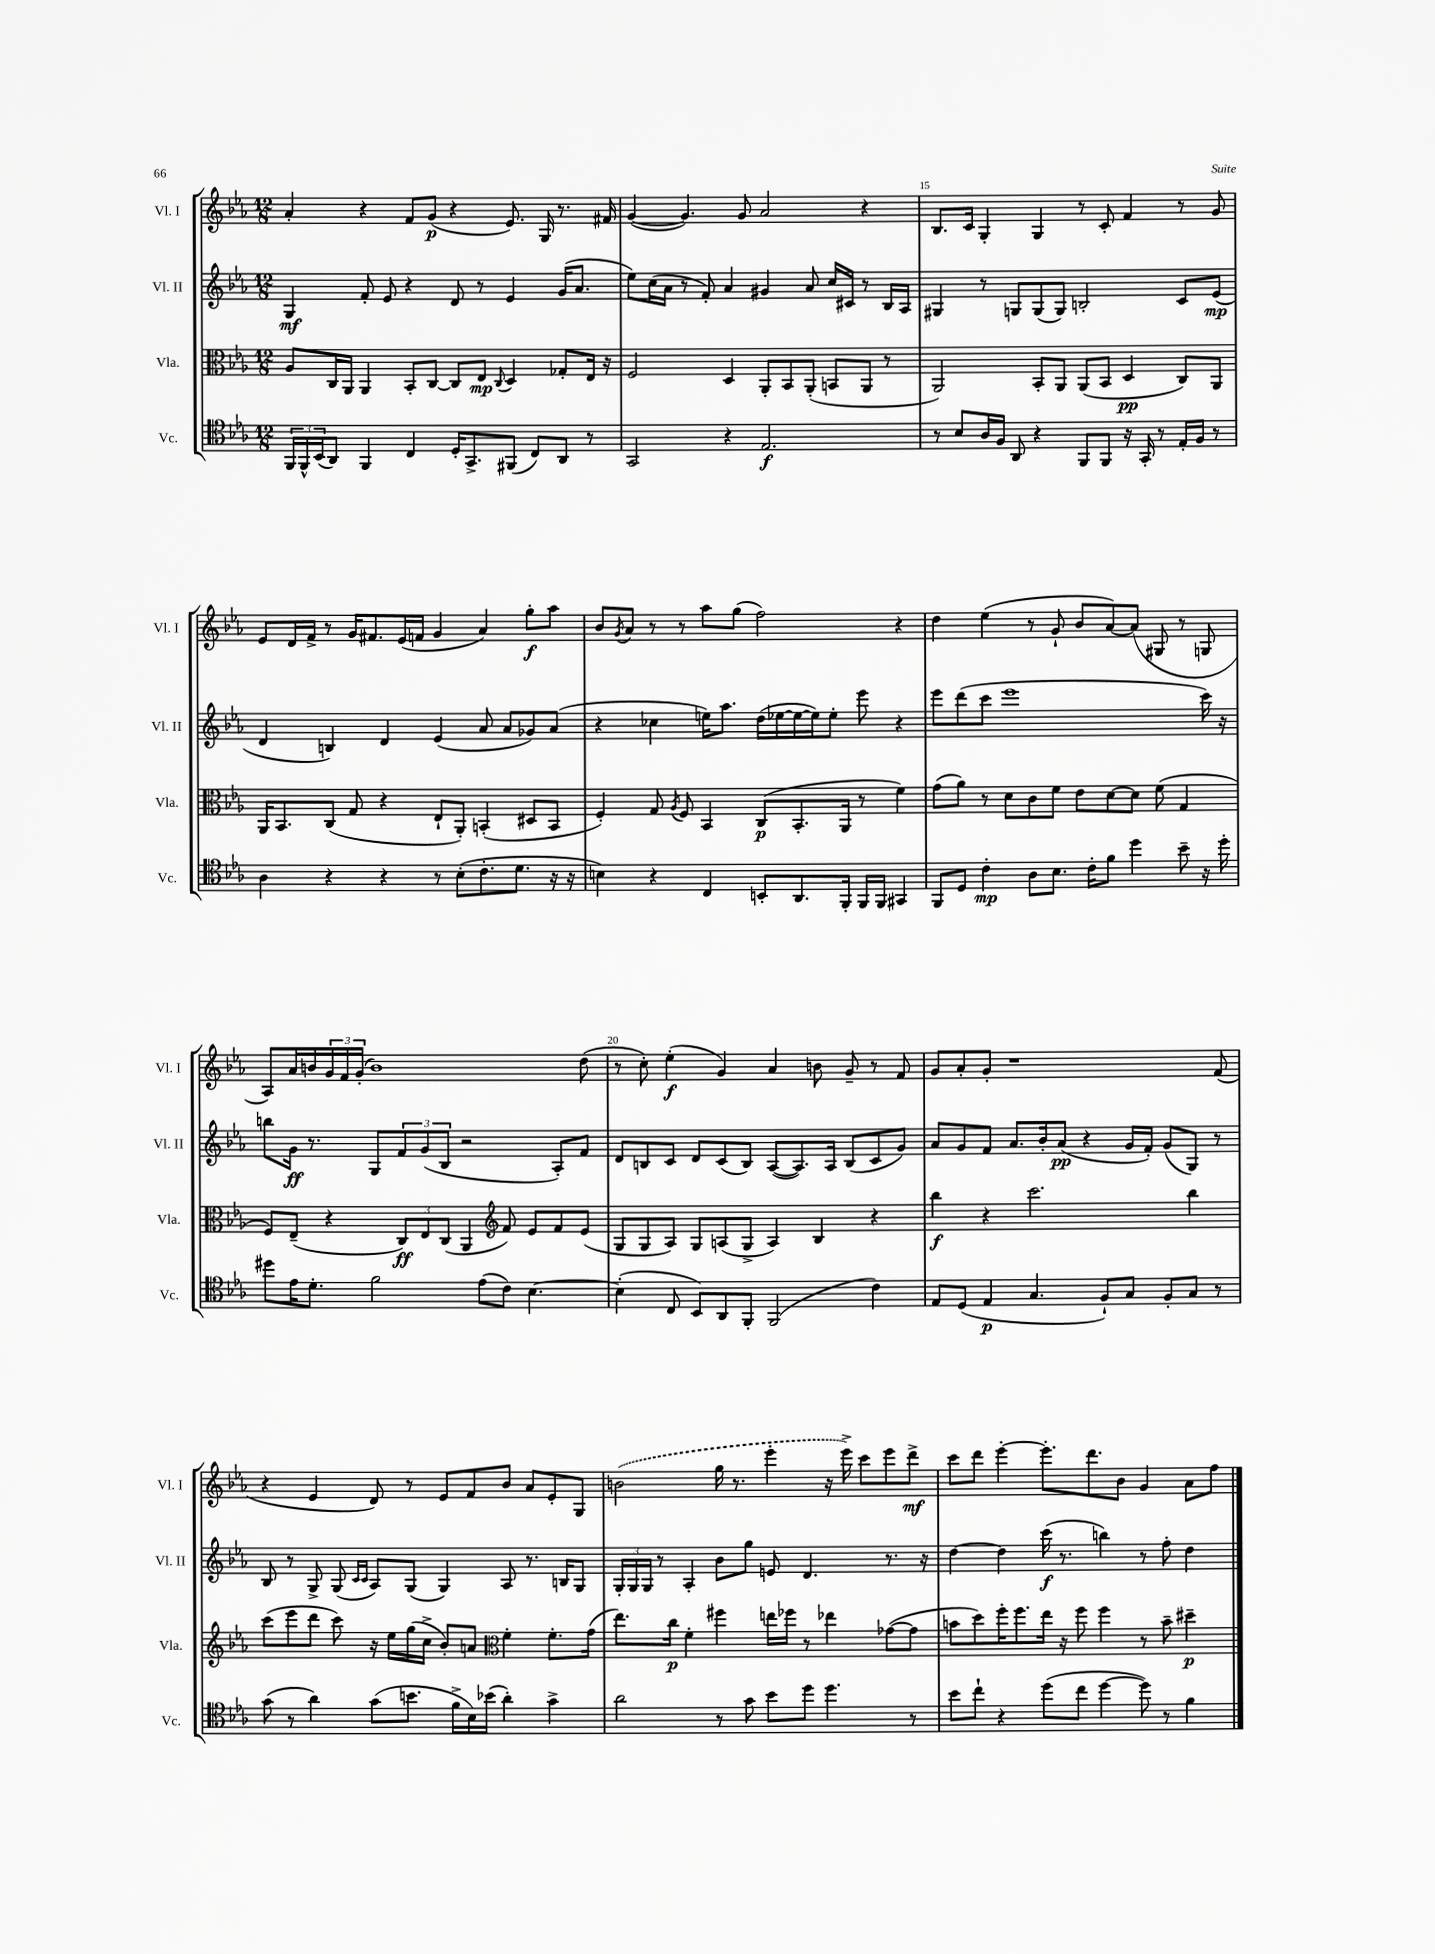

**kern	**kern	**kern	**kern
*staff4	*staff3	*staff2	*staff1
*clefC4	*clefC3	*clefG2	*clefG2
*k[b-e-a-]	*k[b-e-a-]	*k[b-e-a-]	*k[b-e-a-]
*M12/8	*M12/8	*M12/8	*M12/8
24FF	8A-	4G	4a-'
24FF^^	.	.	.
(24BB-	.	.	.
8AA-)	16C	.	.
.	16AA-	.	.
4FF	4AA-	8f'	4r
.	.	8e-	.
4C	8BB-'	4r	8f
.	[8C	.	(8g
16D'	8C]	8d	4r
8.GG^	.	.	.
.	8E-	8r	.
.	8qqC	.	.
(8FF#	4D	4e-	8.e-)
8C)	.	.	.
.	.	.	16G
8AA-	8G-'	(16g	8.r
.	.	8.a-	.
8r	16E-	.	.
.	16r	.	16f#
=	=	=	=
2GG	2F	8ee-)	([4g
.	.	(16cc	.
.	.	16a-	.
.	.	8r	4.g])
.	.	8f')	.
4r	4D	4a-	.
.	.	.	8g
2.E-	8AA-'	4g#	2a-
.	8BB-	.	.
.	(8AA-'	8a-	.
.	8BB	16cc	.
.	.	16c#	.
.	8AA-	8r	4r
.	8r	16B-	.
.	.	16A-	.
=	=	=	=
8r	2AA-)	4G#	8.B-
8B-	.	.	.
.	.	.	16c
16A-	.	8r	4G'
16F	.	.	.
8AA-	.	8G	.
4r	8BB-'	(8G	4G
.	8AA-	8G)	.
8FF	(8AA-	2B'	8r
8FF	8BB-	.	8c'
16r	4D	.	4f
16GG'	.	.	.
8r	.	.	.
16E-'	8C)	8c	8r
16F	.	.	.
8r	8AA-	(8e-	8g
=	=	=	=
4A-	16AA-	4d	8e-
.	8.BB-	.	.
.	.	.	16d
.	.	.	16f^
4r	(8C	4B)	8r
.	8G	.	16g
.	.	.	8.f#
4r	4r	4d	.
.	.	.	(16e-
.	.	.	16f
8r	8E-`	(4e-	4g
(8B-'	8AA-')	.	.
8.c'	(4BB'	8a-	4a-)
.	.	8a-	.
8.d	.	.	.
.	8D#	8g-)	8gg'
16r	8BB	(8a-	8aa-
16r	.	.	.
=	=	=	=
4B)	4F')	4r	8b-
.	.	.	8qg
.	.	.	8a-
4r	8G	4cc-	8r
.	8qA-	.	.
.	8F	.	8r
4C	4BB-	16ee)	8aa-
.	.	8.aa-	.
.	.	.	(8gg
8BB'	(8C	(16dd	2ff)
.	.	[16ee-	.
8.AA-	8.BB-'	16ee-_	.
.	.	16ee-])	.
.	.	8ee-'	.
16FF'	16AA-	.	.
16FF	8r	8eee-	.
16FF	.	.	.
4GG#	4f)	4r	4r
=	=	=	=
8FF	(8g	8eee-	4dd
8D	8a-)	(8ddd	.
4c'	8r	8ccc	(4ee-
.	8d	1eee-	.
8A-	8c	.	8r
8.B-	8f	.	8g`
.	8e-	.	8b-
16c'	.	.	.
8f	[8d	.	[8a-)
4dd	8d]	.	(8a-]
.	(8f	.	8G#
8b-~	4G	.	8r
16r	.	16ccc)	8G
16dd'	.	16r	.
=	=	=	=
8dd#	8F)	8bb	8A-)
16e-	(8E-~	16g	16a-
8.d'	.	8.r	16b
.	4r	.	24g
.	.	.	24f
.	.	.	(24g'
2f	.	8G	1b)
.	12C)	12f	.
.	12E-	(12g	.
.	(12C	12B-	.
.	4AA-	2r	.
(8e-	.	.	.
*	*clefG2	*	*
8c)	8f)	.	.
[4.B-	8e-	.	.
.	8f	8A-')	.
.	(8e-	8f	(8dd
=	=	=	=
(4B-']	8G	8d	8r
.	8G	8B	8cc')
8C	8A-)	8c	(4ee-'
8BB-)	8G	8d	.
8AA-	(8A	(8c	4g)
8FF'	8G^	8B)	.
(2FF	4A)	([8A-	4a-
.	.	8.A-])	.
.	4B-	.	8b
.	.	16A-	.
.	.	(8B	8g~
4c)	4r	8c	8r
.	.	8g)	8f
=	=	=	=
8E-	4bb-	8a-	8g
(8D	.	8g	8a-'
4E-	4r	8f	8g'
.	.	8.a-	1r
4.G	2.ccc	.	.
.	.	16b-'	.
.	.	(8a-	.
.	.	4r	.
8F`)	.	.	.
8G	.	16g	.
.	.	16f')	.
8F'	.	(8g	.
8G	4bb-	8G)	.
8r	.	8r	(8f
=	=	=	=
(8g	(8ccc	8B-	4r
8r	8eee-	8r	.
4a-)	8ddd	8G^	4e-
.	8ccc)	(8G	.
.	.	16qqc	.
.	.	16qqc	.
(8g	16r	8A-)	8d)
.	16ee-	.	.
8.b	(16gg	(8G	8r
.	16cc^	.	.
.	8b-')	4G)	8e-
16f^	.	.	.
16B-)	8a	.	8f
(16b-	.	.	.
*	*clefC3	*	*
4a-')	4f'	8A-	8b-
.	.	8.r	8a-
4g^	8.f'	.	8e-'
.	.	16B	.
.	.	8G	8G
.	(16g	.	.
=	=	=	=
2a-	8.ee-)	24G'	(2b
.	.	24G	.
.	.	24G	.
.	.	8r	.
.	16cc	.	.
.	4f'	4A-'	.
8r	4ff#	8b-	16gg
.	.	.	8.r
8g	.	8gg	.
8b-	16ee	8e	4eee-'
.	16ff-	.	.
8dd	8r	4.d	.
4.dd	4ee-	.	16r
.	.	.	16eee-^)
.	.	.	8ccc
.	([8g-	8.r	8eee-
8r	8g-]	.	8ddd^
.	.	16r	.
=	=	=	=
8b-	8b	[4dd	8ccc
8cc`	8dd)	.	8ddd
4r	16ff'	4dd]	[4eee-'
.	8.ff	.	.
(8dd	16ee-	(16ccc	8.eee-']
.	16r	8.r	.
8cc	8ff	.	.
.	.	.	8.ddd
[4dd	4ff	4bb)	.
.	.	.	8b-
8dd])	8r	8r	4g
8r	8b~	8ff'	.
4f	4dd#~	4dd	8a-
.	.	.	8ff
==	==	==	==
*-	*-	*-	*-
